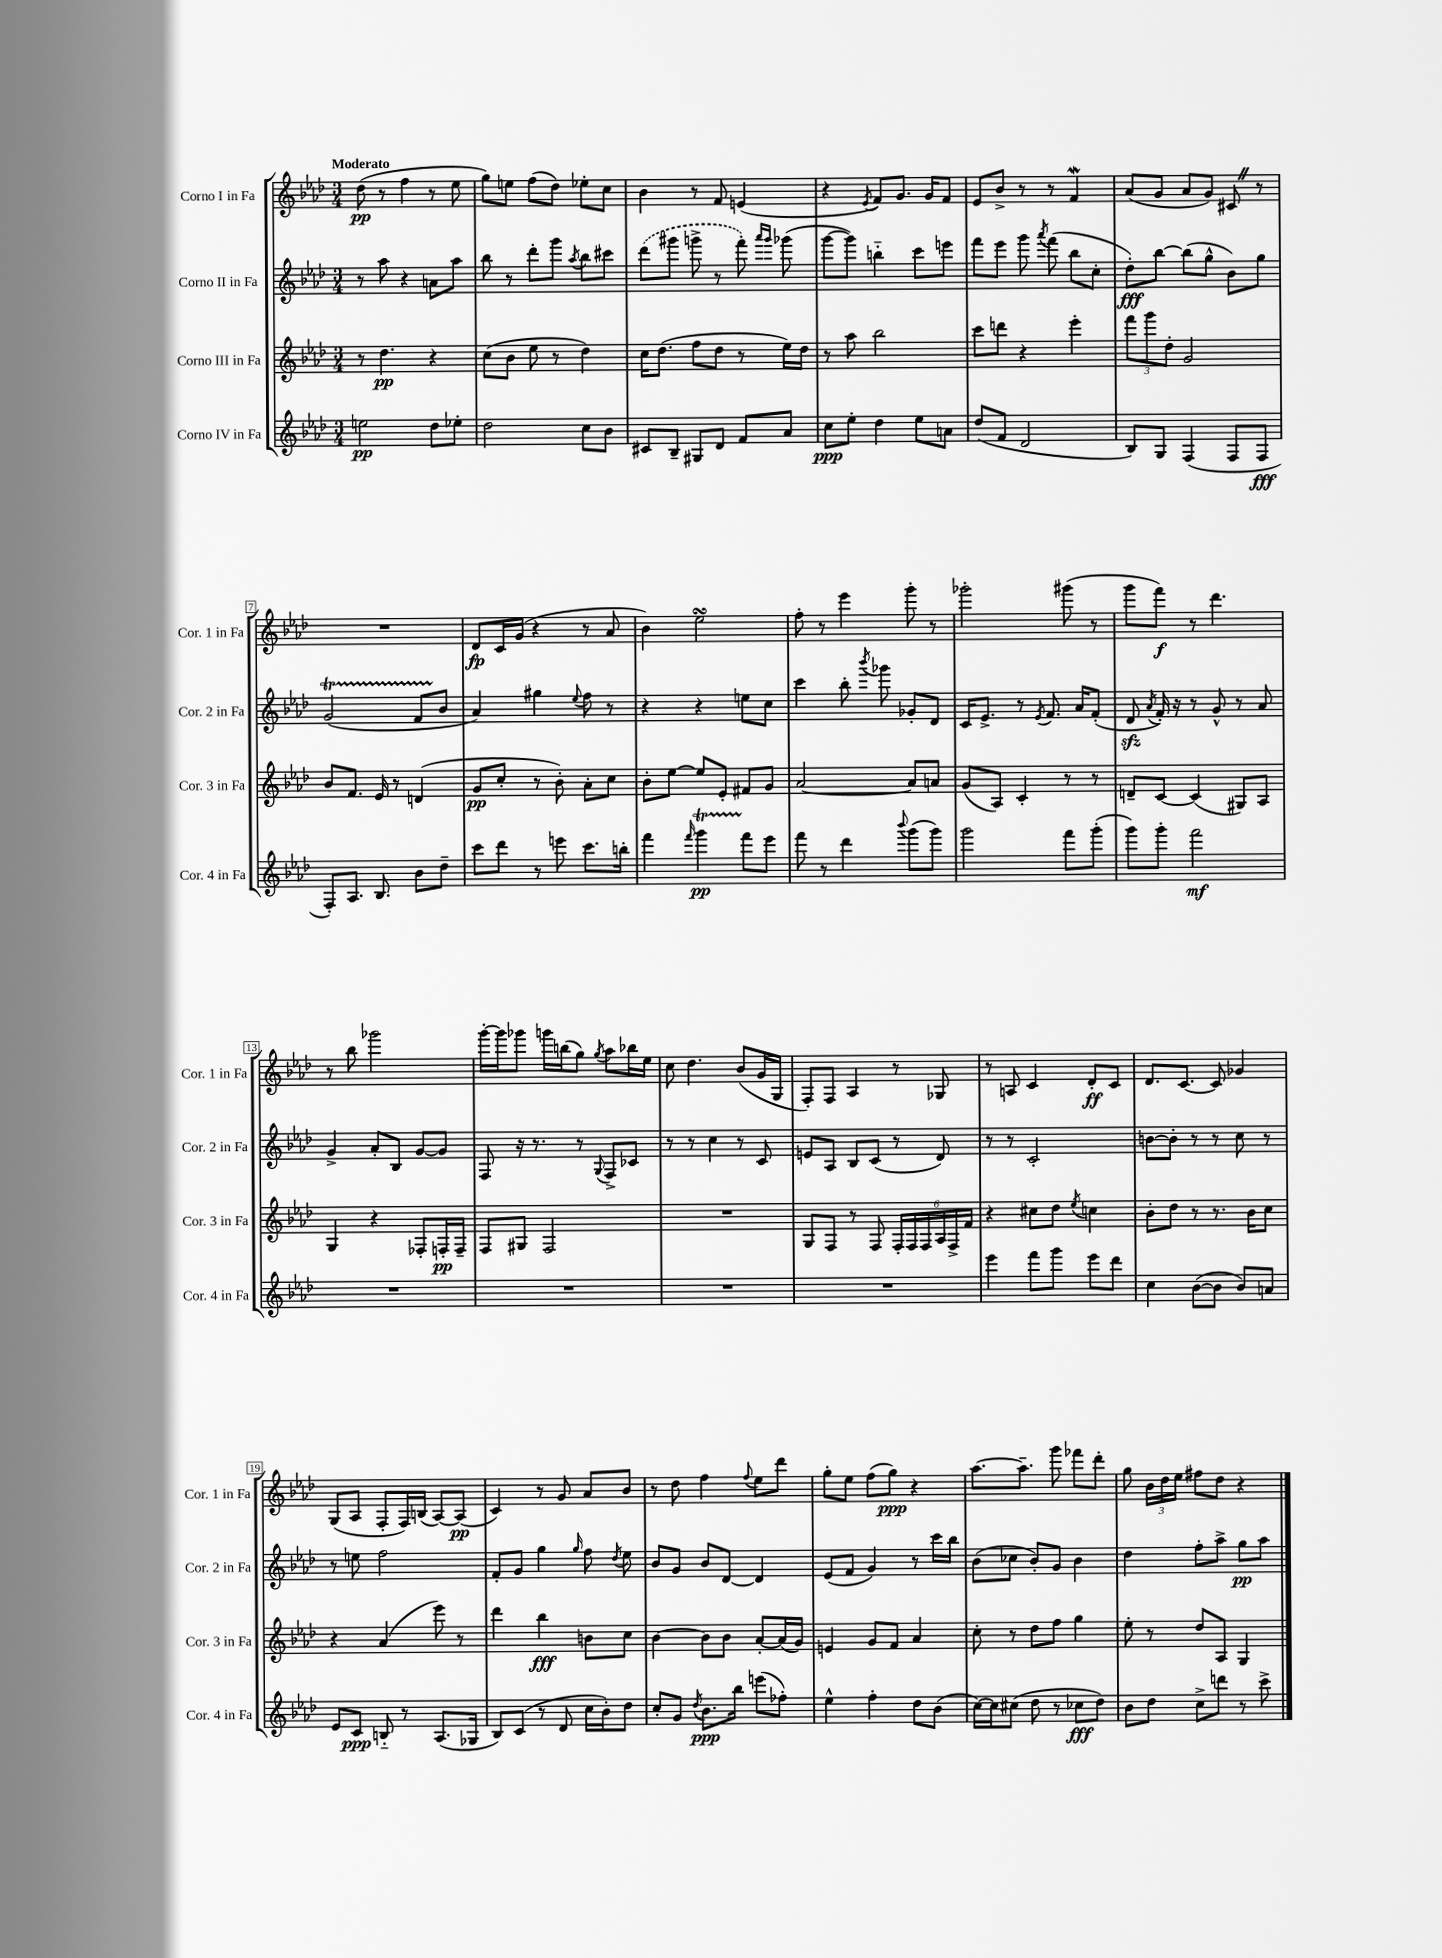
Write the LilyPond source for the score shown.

<<
\new StaffGroup <<
\new Staff = "s0" \with { instrumentName = "Corno I in Fa" shortInstrumentName = "Cor. 1 in Fa" } {
    \clef treble \key aes \major \numericTimeSignature \time 3/4 \tempo "Moderato"
    \autoBeamOff des''8\pp( r8 f''4 r8 ees''8 |
    g''8[) e''8] f''8[( des''8]) ees''8[-. c''8] |
    bes'4 r8 f'8 e'4( |
    r4 \acciaccatura { ees'8 } f'8[) g'8.] g'16[ f'8] |
    ees'8[ bes'8]-> r8 r8 f'4\mordent |
    aes'8[( g'8] aes'8[ g'8]) cis'8 \once \override BreathingSign.text = \markup { \musicglyph "scripts.caesura.straight" } \breathe r8 |
    R2. |
    des'8[\fp c'16 g'16]( r4 r8 aes'8 |
    bes'4) ees''2\turn |
    f''8-. r8 ees'''4 g'''8-. r8 |
    ges'''2-. gis'''8( r8 |
    g'''8[ f'''8]\f) r8 des'''4. |
    r8 bes''8 ges'''2 |
    g'''16[~-. g'''16 ges'''8] g'''16[ b''16( g''8]) \acciaccatura { g''8 } aes''8[ bes''16 ees''16] |
    c''8 des''4. bes'8[( g'16 g16] |
    f8[-.) f8] aes4 r8 ges8 |
    r8 a8 c'4 des'8[-.\ff c'8] |
    des'8.[ c'8.]~ c'8 ges'4 |
    g8[( aes8] f8[-. f16) b16]( aes8[~) aes8]\pp( |
    c'4) r8 g'8 aes'8[ bes'8] |
    r8 des''8 f''4 \appoggiatura { f''8 } ees''8[ des'''8] |
    g''8[-. ees''8] f''8[( g''8]\ppp) r4 |
    aes''8.[~ aes''8.]-- g'''8 fes'''8[ des'''8]-. |
    g''8 \tuplet 3/2 { bes'16[ des''16 ees''16] } fis''8[ des''8] r4 \bar "|." |
}
\new Staff = "s1" \with { instrumentName = "Corno II in Fa" shortInstrumentName = "Cor. 2 in Fa" } {
    \clef treble \key aes \major \numericTimeSignature \time 3/4
    \autoBeamOff r8 aes''8 r4 a'8[ aes''8] |
    bes''8 r8 des'''8[-. g'''8] \acciaccatura { aes''8 } bes''8[ cis'''8] |
    \once \slurDashed des'''8[( gis'''8] g'''8-> r8 f'''8-.) \grace { aes'''16[ g'''16] } ges'''8( |
    g'''8[~ g'''8]) b''4-_ c'''8[ e'''8] |
    f'''8[ ees'''8] g'''8 \acciaccatura { aes'''8 } f'''8( bes''8[ c''8]-. |
    des''8[-.\fff) bes''8]~ bes''8[( g''8]-^ bes'8[) g''8] |
    g'2\startTrillSpan( f'8[ bes'8]\stopTrillSpan |
    aes'4) gis''4 \appoggiatura { ees''8 } f''8 r8 |
    r4 r4 e''8[ c''8] |
    c'''4 bes''8-. \acciaccatura { bes'''8 } ges'''8 ges'8[-. des'8] |
    c'16[ ees'8.]-> r8 \acciaccatura { ees'8 } f'8. aes'16[ f'8]-.( |
    des'8\sfz \acciaccatura { aes'8 } f'16-.) r16 r8 g'8-^ r8 aes'8 |
    g'4-> aes'8[-. bes8] g'8[~ g'8] |
    f8 r16 r8. r8 \appoggiatura { g8 } f8[-> ces'8] |
    r8 r8 c''4 r8 c'8 |
    e'8[ aes8] bes8[ c'8]( r8 des'8) |
    r8 r8 c'2-. |
    b'8[~ b'8]-. r8 r8 c''8 r8 |
    r8 e''8 f''2 |
    f'8[-. g'8] g''4 \grace { g''16 } f''8 \acciaccatura { des''8 } ees''8 |
    bes'8[ g'8] bes'8[ des'8]~ des'4 |
    ees'8[( f'8] g'4) r8 c'''16[ bes''16] |
    bes'8[( ces''8] bes'8[-.) g'8] bes'4 |
    des''4 f''8[-. aes''8]-> g''8[\pp aes''8] \bar "|." |
}
\new Staff = "s2" \with { instrumentName = "Corno III in Fa" shortInstrumentName = "Cor. 3 in Fa" } {
    \clef treble \key aes \major \numericTimeSignature \time 3/4
    \autoBeamOff r8 des''4.\pp r4 |
    c''8[( bes'8] ees''8 r8 des''4) |
    c''16[ des''8.]( f''8[ des''8] r8 ees''16[) des''16] |
    r8 aes''8 bes''2 |
    c'''8[ d'''8] r4 ees'''4-. |
    \tuplet 3/2 { f'''8[ g'''8 des''8]-. } g'2 |
    bes'8[ f'8.] ees'16 r8 d'4( |
    g'8[\pp c''8]-. r8 bes'8-.) aes'8[-. c''8] |
    bes'8[-. ees''8]~ ees''8[ ees'8]-. fis'8[ g'8] |
    aes'2~ aes'8[ a'8] |
    g'8[( aes8]) c'4-. r8 r8 |
    d'8[-- c'8]~ c'4( gis8[) aes8] |
    g4 r4 fes8[-. f16-.\pp f16]-- |
    f8[ gis8] f2 |
    R2. |
    g8[ f8] r8 f8 \tuplet 6/4 { f16[-. f16 f16 aes16 f16-> f'16] } |
    r4 cis''8[ des''8] \acciaccatura { ees''8 } c''4 |
    bes'8[-. des''8] r8 r8. bes'16[ c''8] |
    r4 aes'4( ees'''8) r8 |
    des'''4 bes''4\fff b'8[ c''8] |
    bes'4~ bes'8[ bes'8] aes'8[~-. aes'16( g'16]) |
    e'4 g'8[ f'8] aes'4 |
    c''8-. r8 des''8[ f''8] g''4 |
    ees''8-. r8 des''8[ aes8] g4 \bar "|." |
}
\new Staff = "s3" \with { instrumentName = "Corno IV in Fa" shortInstrumentName = "Cor. 4 in Fa" } {
    \clef treble \key aes \major \numericTimeSignature \time 3/4
    \autoBeamOff e''2\pp des''8[ ees''8]-. |
    des''2 c''8[ bes'8] |
    cis'8[ bes8]-- gis8[ des'8] f'8[ aes'8] |
    c''8[\ppp ees''8]-. des''4 ees''8[ a'8] |
    des''8[( f'8] des'2 |
    bes8[) g8] f4( f8[ f8]\fff |
    f8[-.) aes8.] bes8. bes'8[ des''8]-- |
    c'''8[ des'''8] r8 e'''8 c'''8.[ b''16]-. |
    f'''4 \grace { f'''16 } g'''4\startTrillSpan\pp f'''8[\stopTrillSpan ees'''8] |
    f'''8 r8 des'''4 \appoggiatura { bes'''8 } g'''8[( g'''8]) |
    g'''2 f'''8[ g'''8]-.( |
    g'''8[) g'''8]-. f'''2\mf |
    R2. |
    R2. |
    R2. |
    R2. |
    ees'''4 f'''8[ g'''8] ees'''8[ des'''8] |
    c''4 bes'8[~( bes'8] bes'8[) a'8] |
    ees'8[ c'8]\ppp b8-_ r8 aes8.[( ges16] |
    bes8[) c'8]( r8 des'8 c''16[ bes'16-.) des''8] |
    c''8[-. g'8] \acciaccatura { des''8 } bes'8.[\ppp bes''16] e'''8[( fes''8]-.) |
    ees''4-^ f''4-. des''8[ bes'8]( |
    c''16[~) c''16 cis''8]( des''8 r8 ces''8[\fff des''8]) |
    bes'8[ des''8] c''8[-> d'''8] r8 c'''8-> \bar "|." |
}
>>
>>
\layout { \context { \Score \override BarNumber.stencil = #(make-stencil-boxer 0.1 0.3 ly:text-interface::print) } }
